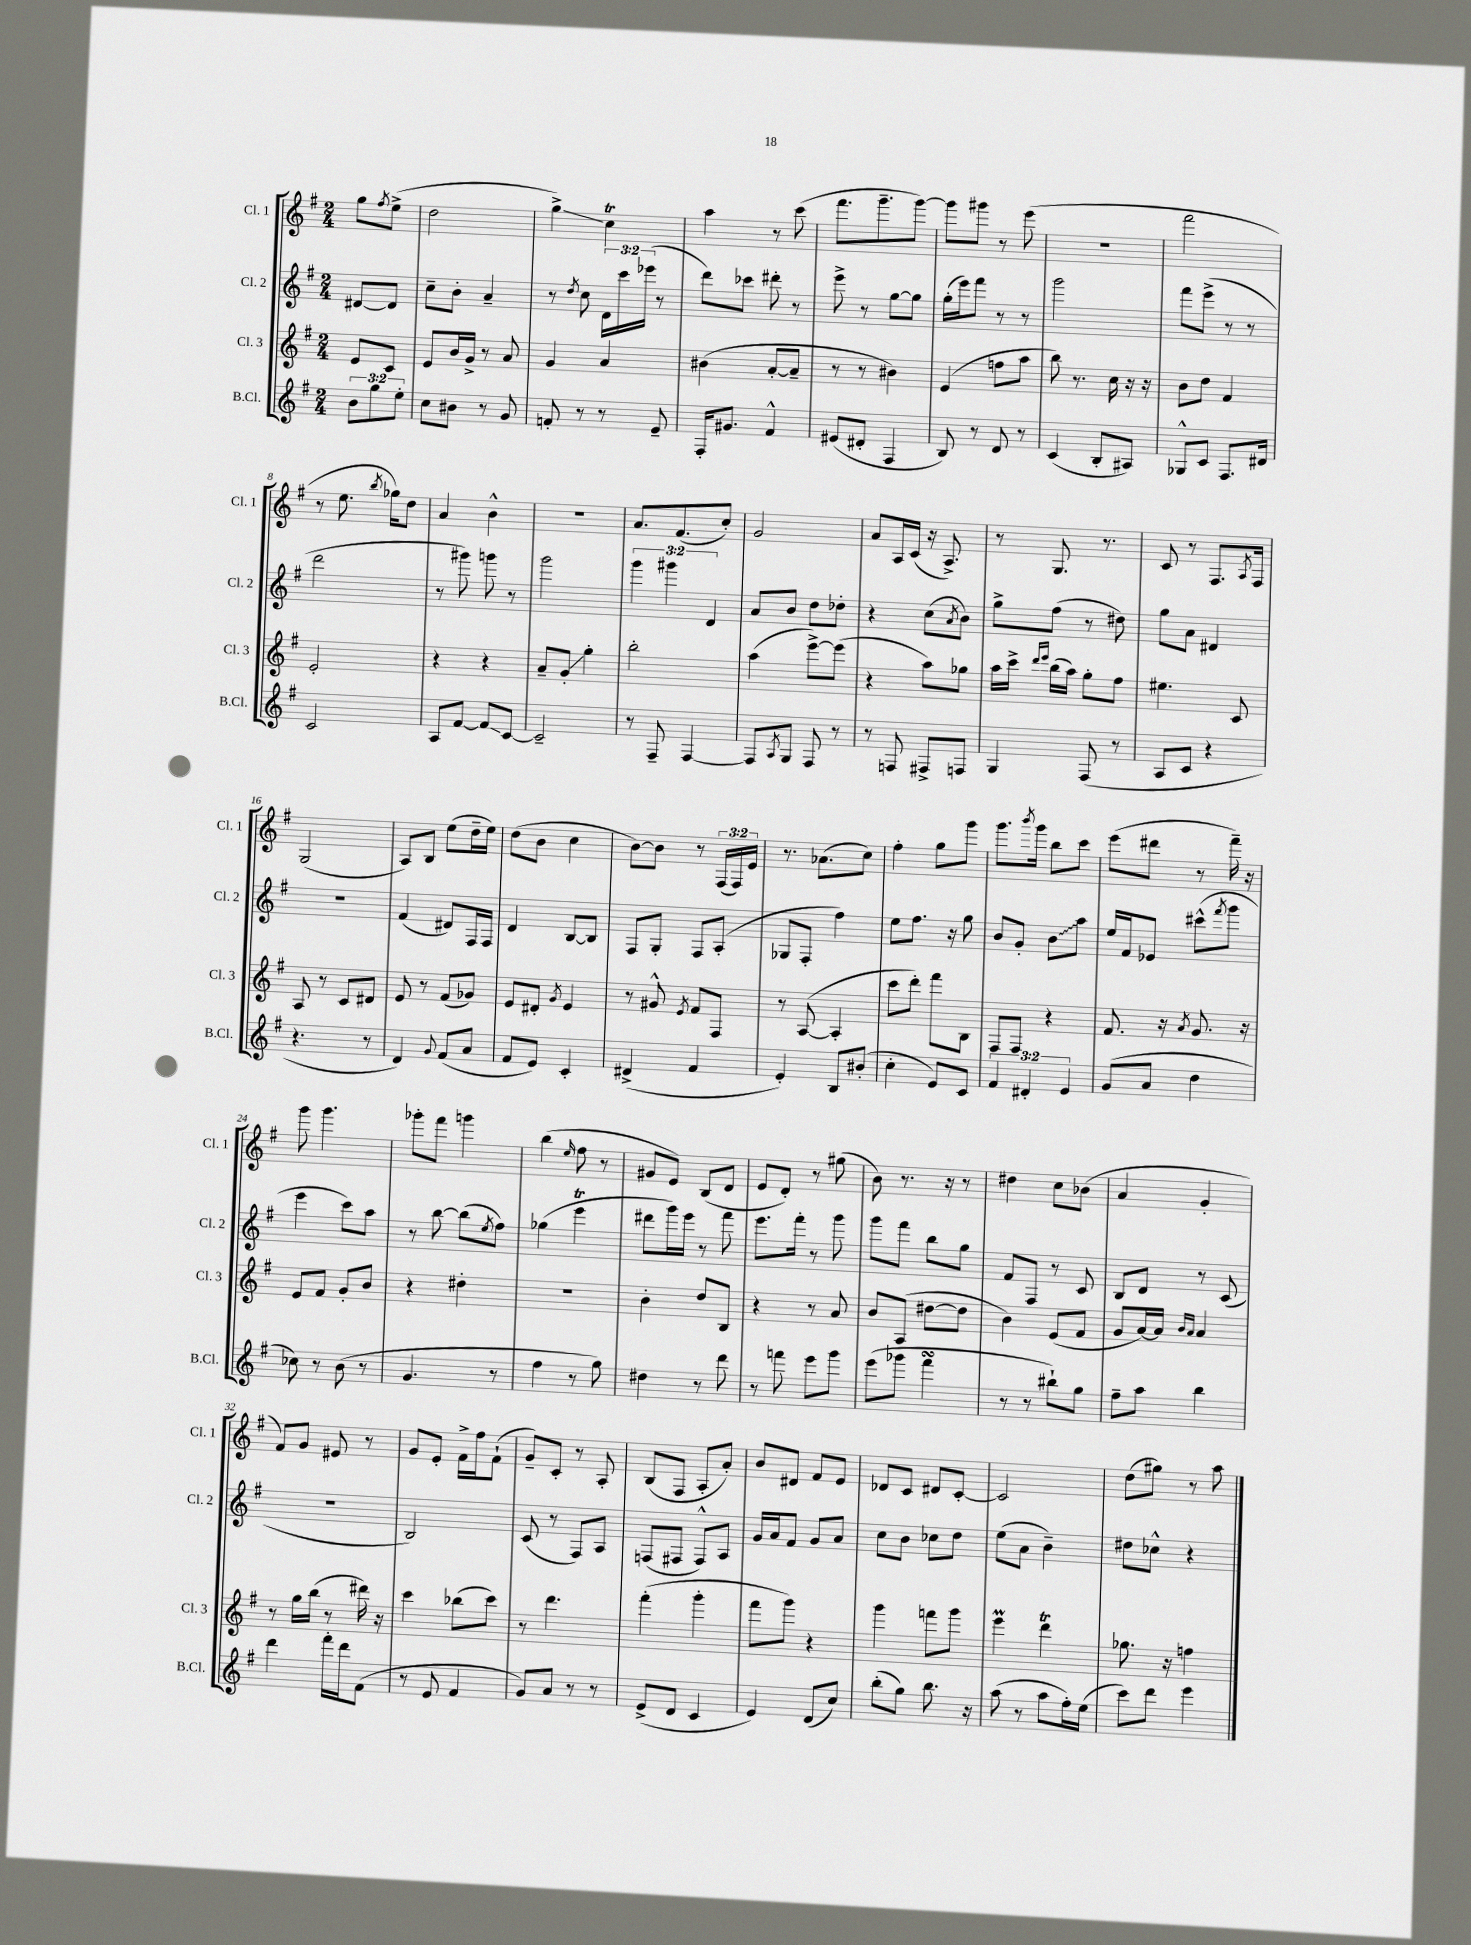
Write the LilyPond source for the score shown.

<<
\new StaffGroup <<
\new Staff = "s0" \with { instrumentName = "Cl. 1" shortInstrumentName = "Cl. 1" } {
    \clef treble \key g \major \numericTimeSignature \time 2/4 \override Staff.TupletNumber.text = #tuplet-number::calc-fraction-text \partial 4
    g''8 \acciaccatura { fis''8 } e''8->( |
    d''2 |
    g''4->\glissando) c''4\trill |
    a''4 r8 c'''8( |
    fis'''8. g'''8.-- g'''8~) |
    g'''8 gis'''8 r8 e'''8( |
    R2 |
    fis'''2 |
    r8 e''8. \acciaccatura { b''8 } ges''16) d''8 |
    a'4 b'4-^ |
    R2 |
    a'8. fis'8.( c''8-.) |
    g'2 |
    a'8 a16 c'16( r16 a8.->) |
    r8 g8. r8. |
    c'8 r8 fis8. \acciaccatura { a8 } fis16 |
    g2( |
    a8) b8 e''8( d''16-- e''16) |
    d''8( b'8 c''4 |
    b'8~) b'8 r8 \tuplet 3/2 { fis16( fis16) e'16 } |
    r8. aes'8.( c''8) |
    fis''4-. g''8 g'''8 |
    g'''8. \acciaccatura { b'''8 } g'''16 b''8 c'''8 |
    e'''8( dis'''8 r8 fis'''16--) r16 |
    g'''8 g'''4. |
    ges'''8-. fis'''8 g'''4 |
    b''4( \grace { e''16 } fis''8 r8 |
    gis'8 e'8) b8( d'8 |
    e'8 d'8-.) r8 gis''8( |
    b'8) r8. r16 r8 |
    dis''4 c''8 bes'8( |
    a'4 g'4-. |
    fis'8) g'8 eis'8 r8 |
    g'8 e'8-. fis'16-> fis''16 fis'8-!( |
    g'8--) c'8-. r8 a8-. |
    b8( fis8 a8-. a'8-.) |
    b'8 dis'8 fis'8 e'8 |
    des'8 c'8 dis'8 c'8~-. |
    c'2 |
    d''8( gis''8) r8 a''8 \bar "|." |
}
\new Staff = "s1" \with { instrumentName = "Cl. 2" shortInstrumentName = "Cl. 2" } {
    \clef treble \key g \major \numericTimeSignature \time 2/4 \override Staff.TupletNumber.text = #tuplet-number::calc-fraction-text \partial 4
    dis'8~ dis'8 |
    c''8-- b'8-. a'4-- |
    r8 \acciaccatura { d''8 } c''8 \tuplet 3/2 { d'16 c'''16 ees'''16( } r8 |
    d'''8) ces'''8 dis'''8-. r8 |
    e'''8-> r8 g''8~ g''8 |
    g''16-.( e'''16) fis'''8 r8 r8 |
    g'''2 |
    fis'''8 e'''8->( r8 r8 |
    d'''2 |
    r8 gis'''8) g'''8 r8 |
    g'''2 |
    \tuplet 3/2 { g'''4 gis'''4 d'4 } |
    a'8 b'8 d''8 des''8-. |
    r4 c''8( \acciaccatura { a'8 } b'8) |
    g''8-> fis''8( r8 dis''8) |
    g''8 a'8 dis'4 |
    r2 |
    fis'4( dis'8) fis16 fis16 |
    d'4 b8~ b8 |
    fis8 g8-. fis8 a8-.( |
    ges8 fis8-. fis''4) |
    e''8 fis''8. r16 g''8 |
    b'8 g'8-. \once \override Glissando.style = #'zigzag b'8\glissando a''8 |
    e''16 fis'16 ees'8 cis'''8-^( \acciaccatura { fis'''8 } g'''8 |
    e'''4 c'''8) a''8 |
    r8 b''8~ b''8( \acciaccatura { e''8 } fis''8) |
    ges''4( e'''4\trill |
    dis'''8 g'''16) e'''16 r8 fis'''8 |
    e'''8. fis'''16-. r8 g'''8 |
    g'''8 fis'''8 b''8 g''8 |
    fis'8 fis8 r8 c'8 |
    b8 d'8 r8 c'8( |
    r2 |
    b2) |
    c'8( r8 fis8) a8 |
    f8( fis8 fis8-^) a8 |
    g'16 a'16 fis'8 g'8 a'8 |
    c''8 b'8 ces''8 d''8 |
    e''8( a'8 b'4--) |
    dis''8 ces''8-^ r4 \bar "|." |
}
\new Staff = "s2" \with { instrumentName = "Cl. 3" shortInstrumentName = "Cl. 3" } {
    \clef treble \key g \major \numericTimeSignature \time 2/4 \partial 4
    e'8 c'8 |
    e'8 b'16 g'16-> r8 a'8 |
    g'4 a'4 |
    bis'4( a'8~-. a'8-- |
    r8 r8 bis'4) |
    e'4( f''8 a''8 |
    b''8) r8. c''16 r16 r16 |
    b'8 d''8 fis'4 |
    e'2-. |
    r4 r4 |
    a'8-- g'8-.\glissando g''4-. |
    b''2-. |
    a''4( e'''8~->) e'''8( |
    r4 a''8) ges''8 |
    a''16 c'''16-> \grace { d'''16 e'''16 } b''16( a''16) g''8-. fis''8 |
    eis''4. c'8 |
    a8 r8 c'8 dis'8 |
    e'8 r8 fis'8( ges'8) |
    e'8 dis'8-. \acciaccatura { g'8 } e'4 |
    r8 gis'8-^ \acciaccatura { e'8 } fis'8 fis8 |
    r8 a8~( a4-. |
    c'''8 d'''8-.) fis'''8 b8 |
    fis8 fis8 r4 |
    fis'8. r16 \acciaccatura { a'8 } g'8. r16 |
    e'8 fis'8 g'8-. b'8 |
    r4 dis''4-. |
    R2 |
    b'4-. d''8 b8 |
    r4 r8 a'8 |
    b'8 a8( dis''8~ dis''8 |
    b'4) e'8( fis'8 |
    g'8 a'16~) a'16 \grace { b'16 a'16 } a'4 |
    r8 g''16 b''16( r8 dis'''16) r16 |
    c'''4 bes''8( c'''8) |
    r8 d'''4. |
    fis'''4-.( g'''4-. |
    fis'''8 g'''8) r4 |
    g'''4 f'''8 g'''8 |
    e'''4\prall d'''4\trill |
    ges''8. r16 f''4 \bar "|." |
}
\new Staff = "s3" \with { instrumentName = "B.Cl." shortInstrumentName = "B.Cl." } {
    \clef treble \key g \major \numericTimeSignature \time 2/4 \override Staff.TupletNumber.text = #tuplet-number::calc-fraction-text \partial 4
    \tuplet 3/2 { b'8 g''8 e''8-. } |
    c''8 bis'8 r8 g'8 |
    f'8-. r8 r8 e'8-- |
    fis16-. gis'8. fis'4-^ |
    eis'8( dis'8-. fis4 |
    b8) r8 d'8 r8 |
    c'4( b8-. ais8) |
    ges8-^ c'8 fis8. dis'16 |
    c'2 |
    a8 fis'8~ fis'8\glissando c'8~ |
    c'2-- |
    r8 fis8-- fis4~ |
    fis8 \acciaccatura { a8 } g8 fis8 r8 |
    r8 f8 fis8-> f8 |
    g4 fis8( r8 |
    a8 c'8 r4 |
    r4. r8 |
    d'4) \appoggiatura { g'8 } fis'8( a'8 |
    fis'8 e'8) c'4-. |
    dis'4->( fis'4 |
    e'4-.) b8 bis'8-.( |
    c''4-. e'8) c'8 |
    \tuplet 3/2 { fis'4 dis'4-. e'4 } |
    g'8( a'8 d''4 |
    ces''8) r8 b'8( r8 |
    g'4. r8 |
    fis''4 r8 g''8) |
    dis''4 r8 d'''8 |
    r8 f'''8 e'''8 g'''8 |
    e'''8( ges'''8 fis'''4\turn |
    r8 r8 bis''8-!) g''8 |
    fis''8-- a''8 b''4 |
    d'''4 fis'''16-. d'''16 fis'8( |
    r8 e'8 fis'4 |
    g'8) a'8 r8 r8 |
    e'8->( d'8 c'4 |
    e'4) d'8( c''8) |
    b''8-.( g''8) b''8. r16 |
    a''8( r8 a''8 fis''16-.) e''16( |
    c'''8) d'''8 e'''4 \bar "|." |
}
>>
>>
